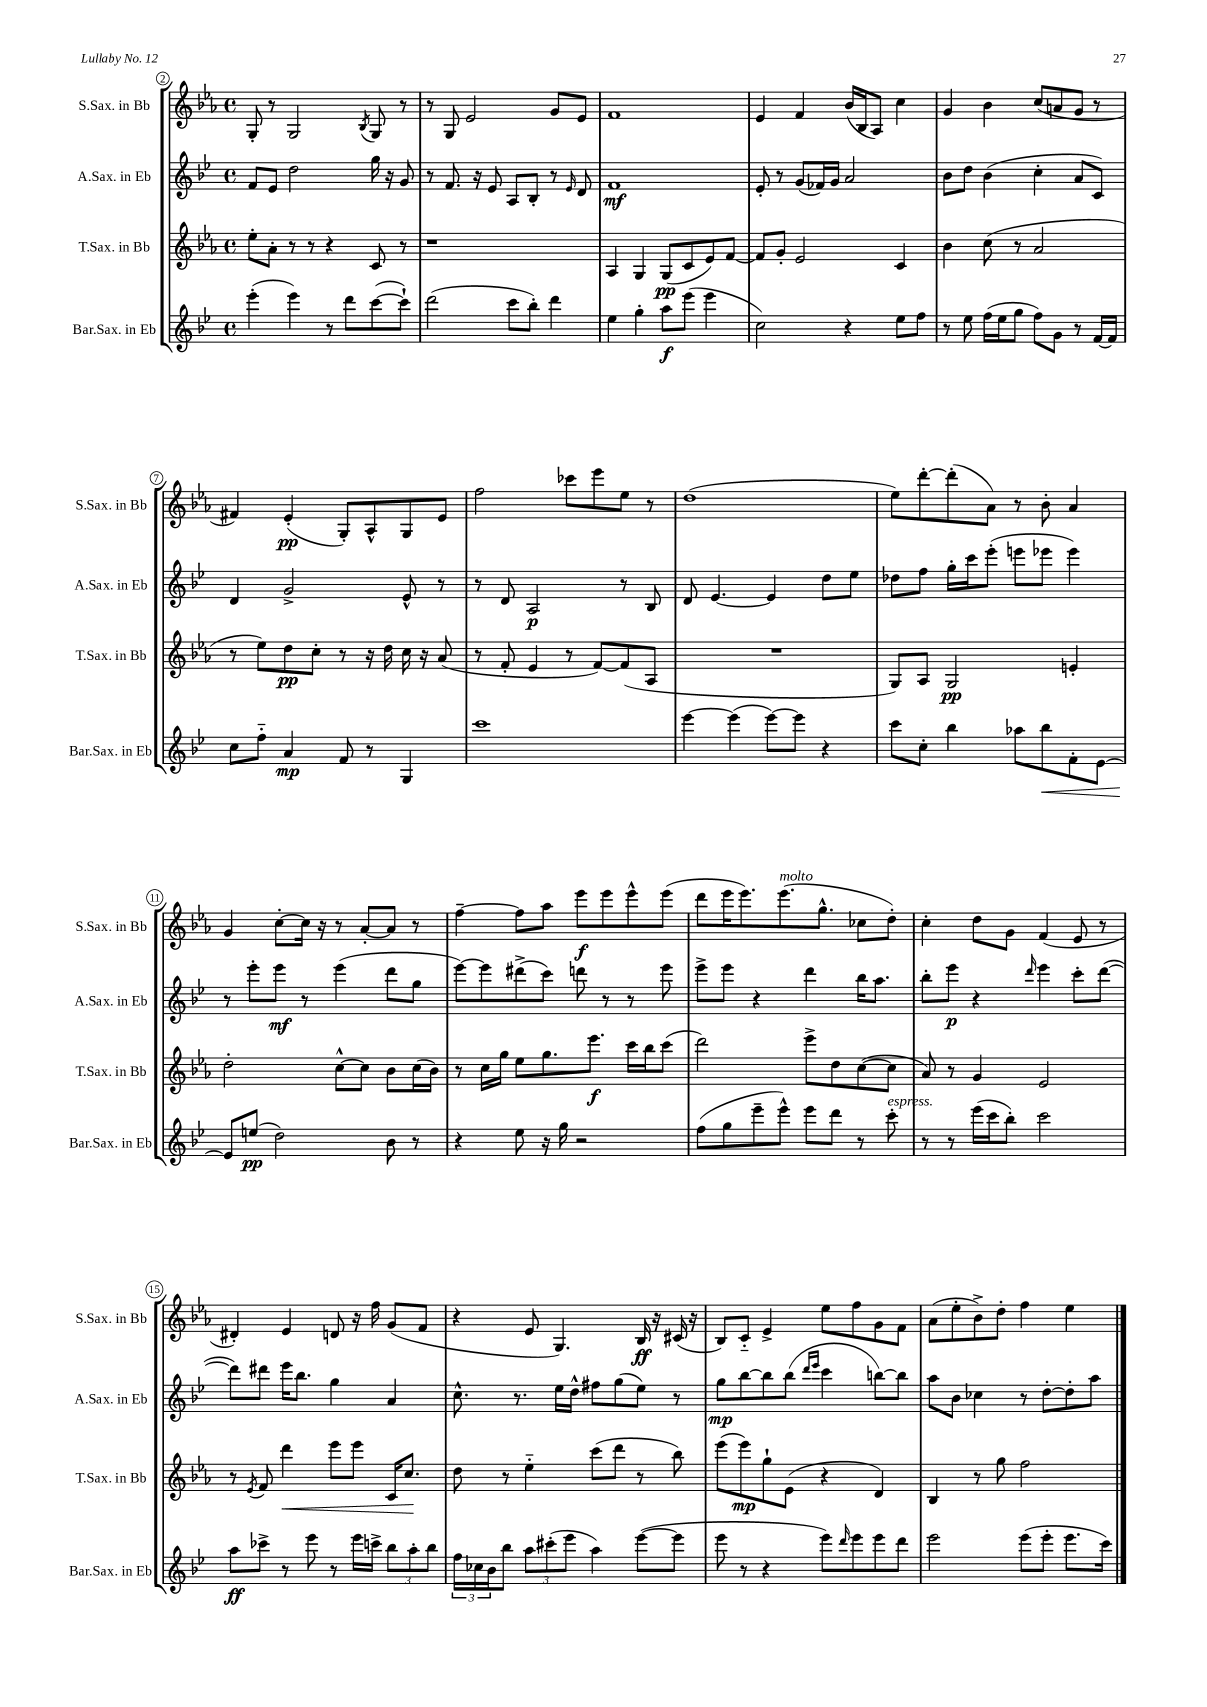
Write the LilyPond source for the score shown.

<<
\new StaffGroup <<
\new Staff = "s0" \with { instrumentName = "S.Sax. in Bb" shortInstrumentName = "S.Sax. in Bb" } {
    \clef treble \key ees \major \defaultTimeSignature \time 4/4
    g8-. r8 g2 \acciaccatura { bes8 } g8 r8 |
    r8 g8 ees'2 g'8 ees'8 |
    f'1 |
    ees'4 f'4 bes'16( bes16 aes8) c''4 |
    g'4 bes'4 c''8( a'8 g'8 r8 |
    fis'4) ees'4-.\pp( g8-.) aes8-^ g8 ees'8 |
    f''2 ces'''8 ees'''8 ees''8 r8 |
    d''1( |
    ees''8) d'''8~-. d'''8-.( aes'8) r8 bes'8-. aes'4 |
    g'4 c''8~-. c''16 r16 r8 aes'8~-. aes'8 r8 |
    f''4~-- f''8 aes''8 ees'''8\f ees'''8 ees'''8-^ ees'''8( |
    d'''8 ees'''16 ees'''8.) ees'''8.^\markup { \italic "molto" }( g''8.-^ ces''8 d''8-.) |
    c''4-. d''8 g'8 f'4( ees'8 r8 |
    dis'4-.) ees'4 d'8 r16 f''16 g'8( f'8 |
    r4 ees'8 g4.) bes16\ff r16 cis'16( r16 |
    bes8) c'8-_ ees'4-> ees''8 f''8 g'8 f'8 |
    aes'8( ees''8-. bes'8->) d''8-. f''4 ees''4 \bar "|." |
}
\new Staff = "s1" \with { instrumentName = "A.Sax. in Eb" shortInstrumentName = "A.Sax. in Eb" } {
    \clef treble \key bes \major \defaultTimeSignature \time 4/4
    f'8 ees'8 d''2 g''16 r16 g'8 |
    r8 f'8. r16 ees'8 a8 bes8-. r8 \grace { ees'16 } d'8 |
    f'1\mf |
    ees'8-. r8 g'8( fes'16) g'16 a'2 |
    bes'8 d''8 bes'4( c''4-. a'8 c'8) |
    d'4 g'2-> ees'8-^ r8 |
    r8 d'8 a2\p r8 bes8 |
    d'8 ees'4.~ ees'4 d''8 ees''8 |
    des''8 f''8 g''16-. c'''16 ees'''8-.( e'''8 ees'''8 ees'''4) |
    r8 ees'''8-. ees'''8\mf r8 ees'''4( d'''8 g''8 |
    ees'''8~) ees'''8 dis'''8->( c'''8) d'''8 r8 r8 ees'''8 |
    ees'''8-> ees'''8 r4 d'''4 bes''16 a''8. |
    bes''8-. ees'''8\p r4 \grace { d'''16 } ees'''4 c'''8-. d'''8~( |
    d'''8) dis'''8 ees'''16 bes''8. g''4 a'4 |
    c''8.-^ r8. ees''16 d''16-^ fis''8 g''8( ees''8) r8 |
    g''8\mp bes''8~ bes''8 bes''8( \grace { d'''16 ees'''16 } c'''4 b''8~) b''8 |
    a''8 bes'8 ces''4 r8 d''8~-. d''8-. a''8 \bar "|." |
}
\new Staff = "s2" \with { instrumentName = "T.Sax. in Bb" shortInstrumentName = "T.Sax. in Bb" } {
    \clef treble \key ees \major \defaultTimeSignature \time 4/4
    ees''8-. aes'8-. r8 r8 r4 c'8 r8 |
    r1 |
    aes4 g4 g8\pp( c'8 ees'8) f'8~ |
    f'8 g'8-. ees'2 c'4 |
    bes'4 c''8( r8 aes'2 |
    r8 ees''8) d''8\pp c''8-. r8 r16 d''16 c''16 r16 aes'8( |
    r8 f'8-. ees'4 r8 f'8~) f'8( aes8 |
    R1 |
    g8) aes8 g2\pp e'4-. |
    d''2-. c''8~-^ c''8 bes'8 c''16( bes'16) |
    r8 c''16 g''16 ees''8 g''8. ees'''8.\f c'''16 bes''16 c'''8( |
    d'''2) ees'''8-> d''8 c''8~( c''8 |
    aes'8) r8 g'4 ees'2 |
    r8 \acciaccatura { ees'8 } f'8 d'''4\< ees'''8 ees'''8 c'16 c''8.\! |
    d''8 r8 ees''4-_ c'''8( d'''8 r8 bes''8) |
    ees'''8( ees'''8\mp) g''8-! ees'8( r4 d'4) |
    bes4 r8 g''8 f''2 \bar "|." |
}
\new Staff = "s3" \with { instrumentName = "Bar.Sax. in Eb" shortInstrumentName = "Bar.Sax. in Eb" } {
    \clef treble \key bes \major \defaultTimeSignature \time 4/4
    ees'''4-.( ees'''4) r8 d'''8 c'''8~( c'''8-!) |
    d'''2( c'''8 bes''8-.) d'''4 |
    ees''4 g''4-. a''8\f ees'''8( ees'''4 |
    c''2) r4 ees''8 f''8 |
    r8 ees''8 f''16( ees''16 g''8 f''8) g'8 r8 f'16~ f'16 |
    c''8 f''8-_ a'4\mp f'8 r8 g4 |
    c'''1 |
    ees'''4~ ees'''4( ees'''8~) ees'''8 r4 |
    c'''8 c''8-. bes''4 aes''8 bes''8\< f'8-. ees'8~ |
    ees'8\! e''8\pp( d''2) bes'8 r8 |
    r4 ees''8 r16 g''16 r2 |
    f''8( g''8 ees'''8-- ees'''8-^) ees'''8 d'''8 r8 c'''8-.^\markup { \italic "espress." } |
    r8 r8 ees'''16( c'''16 bes''8-.) c'''2 |
    a''8\ff ces'''8-> r8 ees'''8 r8 ees'''16 c'''16-> \tuplet 3/2 { bes''8 a''8-. bes''8 } |
    \tuplet 3/2 { f''16 ces''16 bes'16 } bes''8 \tuplet 3/2 { a''8 cis'''8-.( ees'''8 } a''4) ees'''8~( ees'''8 |
    ees'''8 r8 r4 ees'''8) \grace { d'''16 } ees'''8 ees'''8 d'''8 |
    ees'''2 ees'''8( ees'''8-. ees'''8. c'''16) \bar "|." |
}
>>
>>
\layout { \context { \Score currentBarNumber = #2 \override BarNumber.stencil = #(make-stencil-circler 0.1 0.3 ly:text-interface::print) } }
